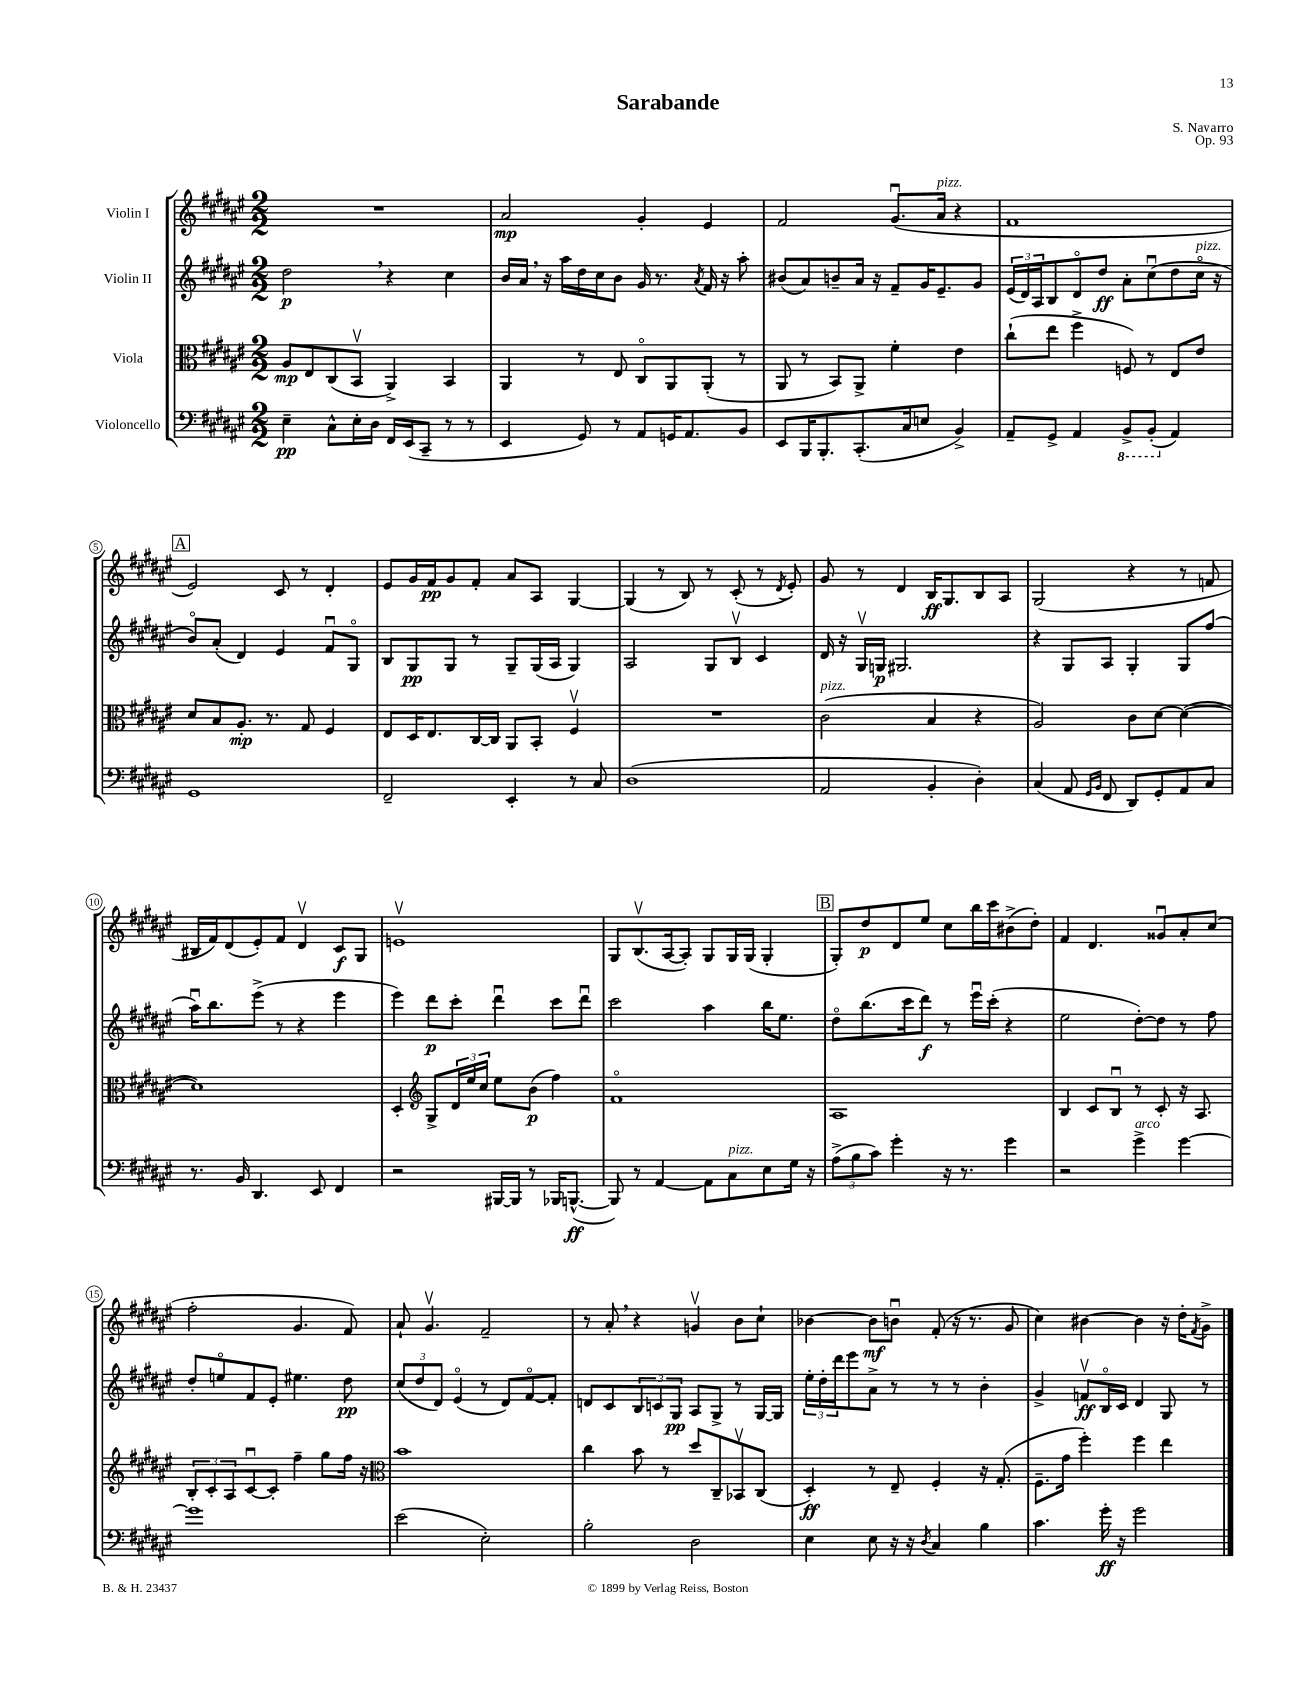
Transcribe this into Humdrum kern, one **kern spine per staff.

**kern	**kern	**kern	**kern
*staff4	*staff3	*staff2	*staff1
*clefF4	*clefC3	*clefG2	*clefG2
*k[f#c#g#d#a#e#]	*k[f#c#g#d#a#e#]	*k[f#c#g#d#a#e#]	*k[f#c#g#d#a#e#]
*M2/2	*M2/2	*M2/2	*M2/2
4E#~	8A#	2dd#	1r
.	8E#	.	.
8C#^^	(8C#	.	.
16E#'	8BBv	.	.
16D#	.	.	.
16FF#	4AA#^)	4r	.
(16EE#	.	.	.
8CC#~	.	.	.
8r	4BB	4cc#	.
8r	.	.	.
=	=	=	=
4EE#	4AA#	16b	2a#
.	.	16a#	.
.	.	16r	.
.	.	16aa#	.
8GG#)	8r	16dd#	.
.	.	16cc#	.
8r	8E#	8b	.
8AA#	8C#o	16g#	4g#'
.	.	8.r	.
16GG	8AA#	.	.
8.AA#	.	.	.
.	.	8qa#	.
.	(8AA#'	16f#	4e#
.	.	16r	.
8BB	8r	8aa#'	.
=	=	=	=
8EE#	8AA#	(8b#	2f#
16BBB	8r	8a#)	.
8.BBB'	.	.	.
.	8BB)	8b~	.
(8.CC#'	8AA#^	16a#	.
.	.	16r	.
.	4f#'	8f#~	(8.g#u
16C#	.	.	.
8E	.	16g#	.
.	.	8.e#~	16a#
4BB^)	4e#	.	4r
.	.	8g#	.
=	=	=	=
8AA#~	(8cc#`	(24e#	1f#
.	.	24d#)	.
.	.	24A#	.
8GG#^	8ee#	8B	.
4AA#	4ff#^	8d#o	.
.	.	8dd#	.
8BBB^	8F)	8a#'	.
(8BBB'	8r	(8cc#u	.
4AA#)	8E#	8dd#	.
.	8e#	16cc#o	.
.	.	16r	.
=	=	=	=
1GG#	8d#	8bo)	2e#)
.	8B	(8a#'	.
.	8.A#'	4d#)	.
.	8.r	.	.
.	.	4e#	8c#
.	8G#	.	8r
.	4F#	8f#u	4d#'
.	.	8G#o	.
=	=	=	=
2FF#~	8E#	8B	8e#
.	16D#	8G#	16g#
.	8.E#	.	16f#
.	.	8G#	8g#
.	[16C#	8r	8f#'
.	16C#]	.	.
4EE#'	8AA#	8G#~	8a#
.	8BB'	(16G#	8A#
.	.	16A#	.
8r	4F#v	4G#)	[4G#
8C#	.	.	.
=	=	=	=
(1D#	1r	2A#	(4G#]
.	.	.	8r
.	.	.	8B)
.	.	8G#	8r
.	.	8Bv	(8c#'
.	.	4c#	8r
.	.	.	8qd#
.	.	.	8e#')
=	=	=	=
2AA#	(2c#	16d#	8g#
.	.	16r	.
.	.	16G#v	8r
.	.	16G	.
.	.	2.G#	4d#
4BB'	4B	.	16B
.	.	.	8.G#
4D#')	4r	.	8B
.	.	.	8A#
=	=	=	=
(4C#	2A#)	4r	(2G#
8AA#	.	8G#	.
16qqGG#	.	.	.
16qqBB	.	.	.
8FF#	.	8A#	.
8DD#)	8c#	4G#'	4r
8GG#'	[8d#	.	.
8AA#	(4d#_	8G#	8r
8C#	.	(8ff#	8f
=	=	=	=
8.r	1d#])	16aa#u)	16B#
.	.	8.bb	16f#)
.	.	.	(8d#
16BB	.	.	.
4.DD#	.	(8eee#^	8e#')
.	.	8r	8f#
.	.	4r	4d#v
8EE#	.	.	.
4FF#	.	4eee#	8c#
.	.	.	8G#
=	=	=	=
2r	4D#'	4eee#)	1ev
*	*clefG2	*	*
.	8G#^	8ddd#	.
.	24d#	8ccc#'	.
.	24ee#	.	.
.	24cc#	.	.
[16BBB#	8ee#	4ddd#u	.
16BBB#]	.	.	.
8r	(8b	.	.
16BBB-	4ff#)	8ccc#	.
([8.BBB^^	.	.	.
.	.	8ddd#u	.
=	=	=	=
8BBB])	1f#o	2ccc#	8G#
8r	.	.	(8.Bv
[4AA#	.	.	.
.	.	.	[16A#
.	.	.	8A#'])
8AA#]	.	4aa#	8G#
8C#	.	.	16G#
.	.	.	(16G#
8E#	.	16bb	4G#'
.	.	8.ee#	.
16G#	.	.	.
16r	.	.	.
=	=	=	=
(12A#^	1A#	8dd#o	8G#')
12B	.	.	.
.	.	(8.bb	8dd#
12c#)	.	.	.
4g#'	.	.	8d#
.	.	16ccc#	.
.	.	8ddd#)	8ee#
16r	.	8r	8cc#
8.r	.	.	.
.	.	16eee#u	16bb
.	.	(16ccc#'	16ccc#
4g#	.	4r	(8b#^
.	.	.	8dd#')
=	=	=	=
2r	4B	2ee#	4f#
.	8c#	.	4.d#
.	8Bu	.	.
4g#^	8r	[8dd#')	.
.	8c#'	8dd#]	8g##u
[4g#	16r	8r	8a#'
.	8.A#	.	.
.	.	8ff#	(8cc#
=	=	=	=
1g#]	12B'	8dd#'	2ff#'
.	12c#'	.	.
.	.	8eeo	.
.	12A#	.	.
.	[8c#u	8f#	.
.	8c#']	8e#'	.
.	4ff#~	4.ee#	4.g#
.	8gg#	.	.
.	16ff#	8dd#	8f#)
.	16r	.	.
=	=	=	=
*	*clefC3	*	*
(2e#	1b	(12cc#	8a#`
.	.	12dd#	.
.	.	.	4.g#v
.	.	12d#)	.
.	.	(4e#o	.
2E#')	.	8r	2f#~
.	.	8d#)	.
.	.	[8f#o	.
.	.	8f#']	.
=	=	=	=
2B'	4cc#	8d	8r
.	.	8c#	8a#'
.	8b	12B	4r
.	.	12c	.
.	8r	.	.
.	.	12G#	.
2D#	8dd#	8A#	4gv
.	8C#~	8G#^	.
.	8BB-v	8r	8b
.	(8C#	[16G#	8cc#`
.	.	16G#]	.
=	=	=	=
4E#	4D#')	24ee#'	[4b-
.	.	24dd#'	.
.	.	24ddd#	.
.	.	8eee#	.
8E#	8r	8a#^	8b-]
16r	8E#~	8r	8bu
16r	.	.	.
8qD#	.	.	.
4C#	4F#'	8r	(8f#'
.	.	8r	16r
.	.	.	8.r
4B	16r	4b'	.
.	(8.G#'	.	.
.	.	.	8g#
=	=	=	=
4.c#	8.F#~	4g#^	4cc#)
.	16g#	.	.
.	4ff#')	8fv	[4b#
16g#'	.	16Bo	.
16r	.	16c#	.
2g#	4ff#	4d#	4b#]
.	4ee#	8G#	16r
.	.	.	16dd#'
.	.	.	8qf#
.	.	8r	8g#^
==	==	==	==
*-	*-	*-	*-
